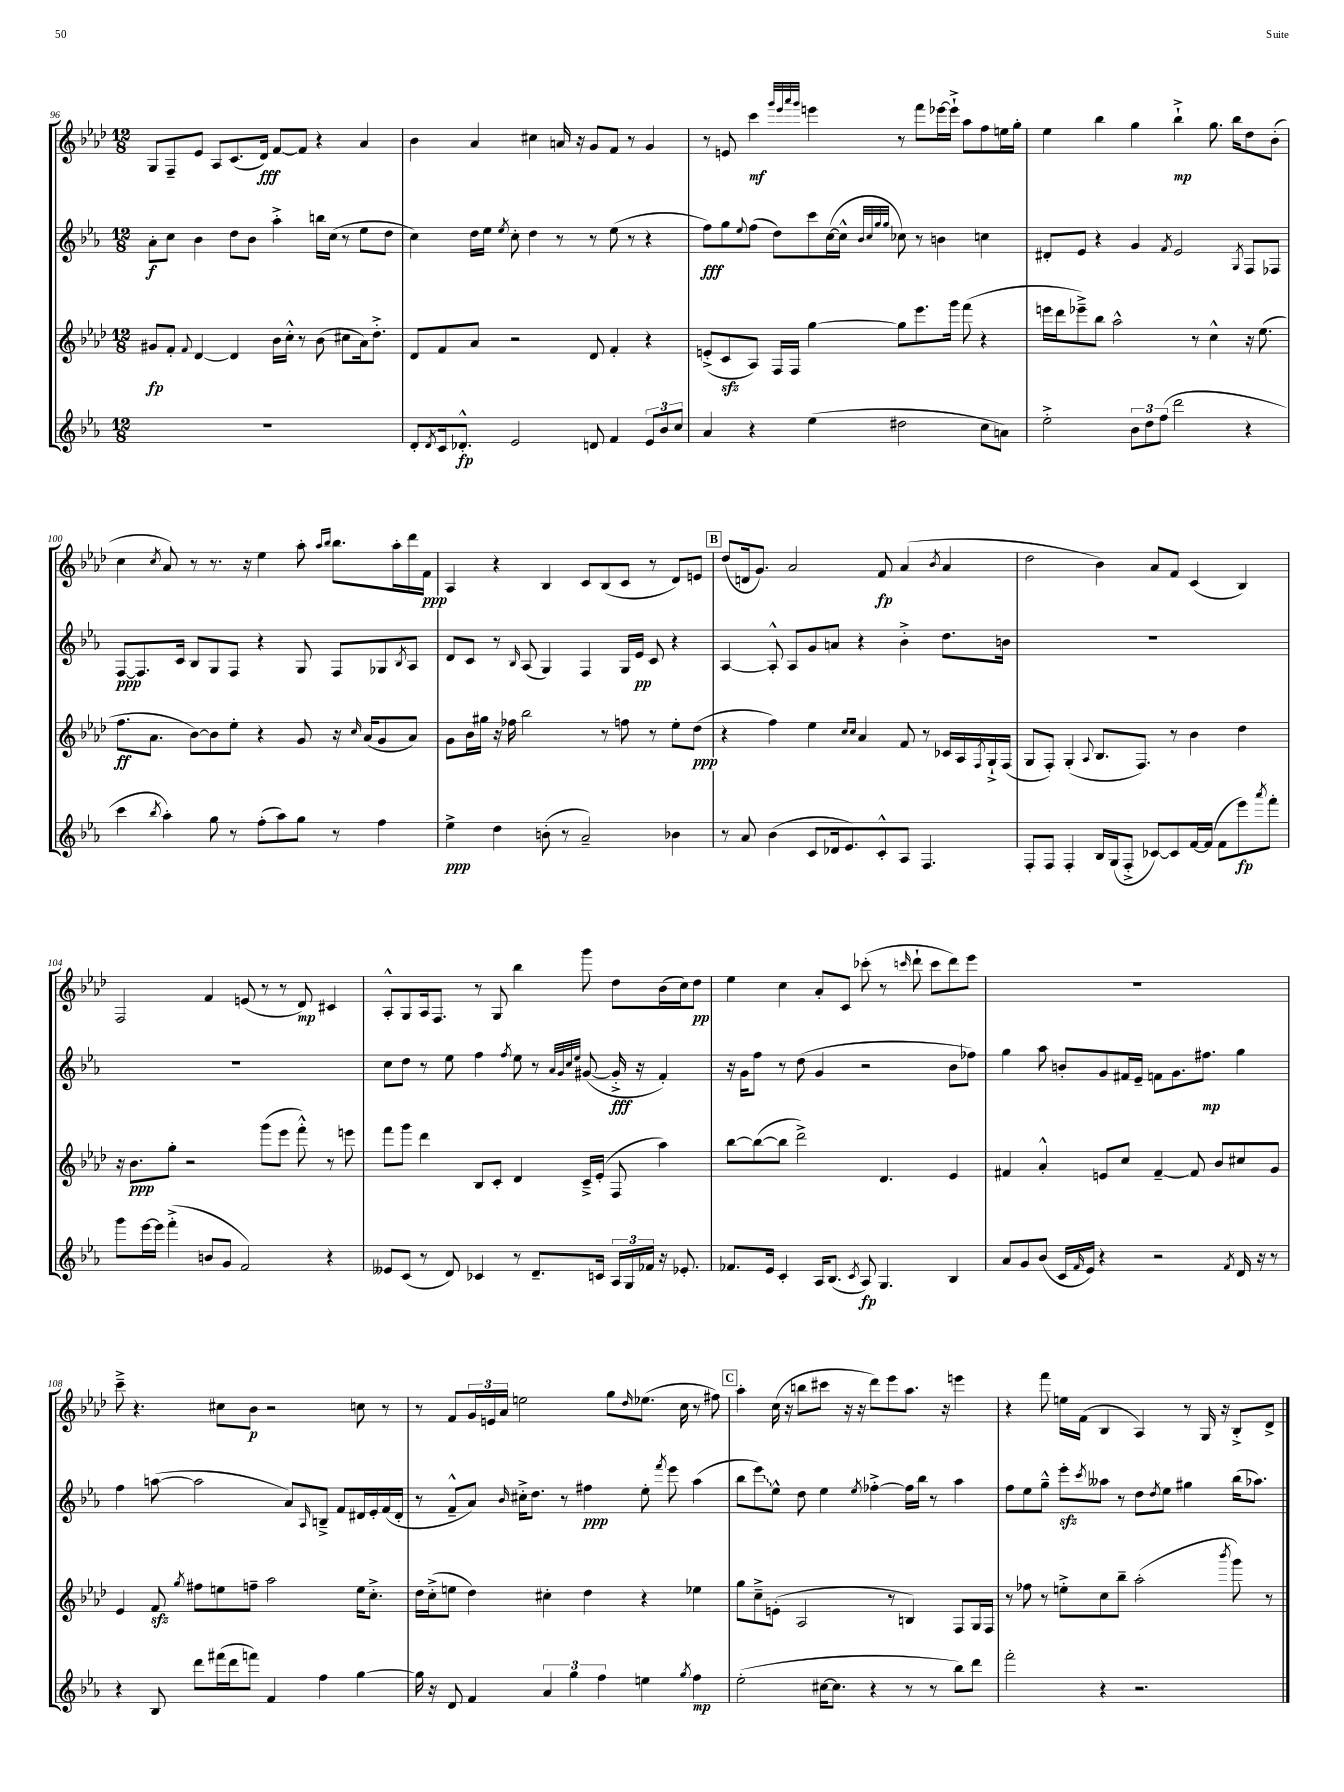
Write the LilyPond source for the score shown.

<<
\new StaffGroup <<
\new Staff = "s0" {
    \clef treble \key aes \major \numericTimeSignature \time 12/8
    g8 f8-- ees'8 aes8 c'8.( des'16\fff) f'8~ f'8 r4 aes'4 |
    bes'4 aes'4 cis''4 a'16 r16 g'8 f'8 r8 g'4 |
    r8 e'8 c'''4\mf \grace { g'''32 ees'''32 aes'''32 g'''32 } e'''4 r8 f'''8 ees'''16~ ees'''16-!-> aes''8 f''8 e''16 g''16-. |
    ees''4 bes''4 g''4 bes''4-!->\mp g''8. bes''16 des''8 bes'8-.( |
    c''4 \acciaccatura { c''8 } aes'8) r8 r8. r16 ees''4 aes''8-. \grace { aes''16 bes''16 } bes''8. aes''16-. des'''16 f'16\ppp |
    aes4 r4 bes4 c'8 bes8( c'8 r8 des'8) e'8 |
    \mark \markup { \box "B" } des''8( d'16 g'8.) aes'2 f'8\fp aes'4( \acciaccatura { bes'8 } aes'4 |
    des''2 bes'4) aes'8 f'8 c'4( bes4) |
    f2 f'4 e'8( r8 r8 des'8\mp) cis'4 |
    aes8-.-^ g8 aes16 f8. r8 g8 bes''4 g'''8 des''8 bes'16( c''16) des''8\pp |
    ees''4 c''4 aes'8-. c'8 ces'''8-.( r8 \grace { c'''16 } des'''8-! c'''8 des'''8) ees'''8 |
    R1. |
    c'''8---> r4. cis''8 bes'8\p r2 c''8 r8 |
    r8 f'8 \tuplet 3/2 { g'16 e'16 aes'16 } e''2 g''8 \grace { des''16 } ees''8.( c''16 r8 fis''8) |
    \mark \markup { \box "C" } aes''4-. c''16( r16 b''8 cis'''8 r16 r16 des'''8) ees'''8 aes''8. r16 e'''4 |
    r4 f'''8 e''16 f'16( bes4 aes4) r8 g16 r16 bes8-.-> des'8-> \bar "|." |
}
\new Staff = "s1" {
    \clef treble \key ees \major \numericTimeSignature \time 12/8
    aes'8-.\f c''8 bes'4 d''8 bes'8 aes''4-.-> b''16 c''16( r8 ees''8 d''8 |
    c''4) d''16 ees''16 \acciaccatura { ees''8 } c''8-. d''4 r8 r8 ees''8( r8 r4 |
    f''8\fff) g''8 \appoggiatura { ees''8 } f''8( d''8) c'''8 c''16~( c''16-^ \grace { bes'32 c''32 g''32 g''32 } ces''8) r8 b'4 c''4 |
    dis'8-. ees'8 r4 g'4 \acciaccatura { f'8 } ees'2 \acciaccatura { g8 } f8 fes8 |
    f8~\ppp f8. c'16 bes8 g8 f8 r4 g8 f8 ges8 \acciaccatura { bes8 } aes8 |
    d'8 c'8 r8 \grace { bes16 } aes8( g4) f4 g16 ees'16\pp c'8 r4 |
    \mark \markup { \box "B" } aes4~ aes8-.-^ aes8 g'8 a'8 r4 bes'4-.-> d''8. b'16 |
    R1. |
    R1. |
    c''8 d''8 r8 ees''8 f''4 \acciaccatura { f''8 } ees''8 r8 \grace { aes'32 g'32 c''32 ees''32 } gis'8~( gis'16-.->\fff r16 f'4-.) |
    r16 g'16 f''8 r8 d''8( g'4 r2 bes'8 fes''8) |
    g''4 aes''8 b'8-. g'8 fis'16 ees'16-- f'8 g'8. fis''8.\mp g''4 |
    f''4 a''8~( a''2 aes'8) \grace { aes16 } b8---> f'8 dis'16 ees'16-. f'16( dis'16-. |
    r8 f'8---^ aes'8) \grace { bes'16 } cis''16-.-> d''8. r8 fis''4\ppp ees''8-. \acciaccatura { f'''8 } ees'''8 aes''4( |
    \mark \markup { \box "C" } bes''8 \once \override Glissando.style = #'zigzag ees'''8\glissando) ees''8-^ d''8 ees''4 \acciaccatura { ees''8 } fes''4~-.-> fes''16 bes''16 r8 aes''4 |
    f''8 ees''8 g''8---^ ees'''8-.\sfz \acciaccatura { c'''8 } aeses''8 r8 d''8 \acciaccatura { d''8 } ees''8 gis''4 bes''16( aes''8.) \bar "|." |
}
\new Staff = "s2" {
    \clef treble \key aes \major \numericTimeSignature \time 12/8
    gis'8\fp f'8-. \appoggiatura { f'8 } des'4~ des'4 bes'16 c''16-.-^ r8 bes'8( cis''8 aes'16) des''8.-.-> |
    des'8 f'8 aes'8 r2 des'8 f'4-. r4 |
    e'8-.->( c'8\sfz aes8) f16 f16 g''4~ g''8 ees'''8. g'''16 f'''8( r4 |
    e'''16 des'''16 ees'''8--->) bes''8 aes''2-^ r8 c''4-^ r16 ees''8.( |
    f''8.\ff aes'8. bes'8~) bes'8 ees''8-. r4 g'8 r16 \grace { c''16 } aes'16( g'8 aes'8) |
    g'8 bes'16 gis''16 r16 fes''16 bes''2 r8 f''8 r8 ees''8-. des''8\ppp( |
    \mark \markup { \box "B" } r4 f''4) ees''4 \grace { c''16 c''16 } aes'4 f'8 r8 ces'16 aes16 \acciaccatura { f8 } g16-!-> f16( |
    g8 f8-.) g4-.( \appoggiatura { aes8 } bes8. f8.) r8 bes'4 des''4 |
    r16 bes'8.\ppp g''8-. r2 g'''8( ees'''8 f'''8-.-^) r8 e'''8 |
    f'''8 g'''8 des'''4 bes8 c'8-. des'4 c'16---> ees'16-.( f8 aes''4) |
    bes''8~ bes''8~( bes''8 des'''2->) des'4. ees'4 |
    fis'4 aes'4-.-^ e'8 c''8 fis'4~-- fis'8 bes'8 cis''8 g'8 |
    ees'4 f'8\sfz \acciaccatura { g''8 } fis''8 e''8 f''8-- aes''2 e''16 c''8.-.-> |
    des''16 c''16-.->( e''8 des''4) cis''4-. des''4 r4 ees''4 |
    \mark \markup { \box "C" } g''8 c''8---> e'8-.( aes2 r8 b4) f8 g16 f16 |
    r8 fes''8 r8 e''8-.-> c''8 bes''8-- aes''2-.( \acciaccatura { bes'''8 } g'''8) r8 \bar "|." |
}
\new Staff = "s3" {
    \clef treble \key ees \major \numericTimeSignature \time 12/8
    R1. |
    d'8-. \acciaccatura { d'8 } c'16 des'8.-.-^\fp ees'2 d'8 f'4 \tuplet 3/2 { ees'8 bes'8 c''8 } |
    aes'4 r4 ees''4( dis''2 c''8 a'8) |
    ees''2-.-> \tuplet 3/2 { bes'8 d''8 f''8( } d'''2 r4 |
    c'''4 \acciaccatura { bes''8 } aes''4-.) g''8 r8 f''8-.( aes''8) g''8 r8 f''4 |
    ees''4->\ppp d''4 b'8-.( r8 aes'2--) bes'4 |
    \mark \markup { \box "B" } r8 aes'8 bes'4( c'8 des'16 ees'8.) c'8-.-^ aes8 f4. |
    f8-. f8 f4-. bes16 g16( f8-.-> ces'8~) ces'8 f'16~ f'16( f'8 ees'''8\fp) \acciaccatura { aes'''8 } f'''8-. |
    g'''8 ees'''16~ ees'''16 f'''4-.->( b'8 g'8 f'2) r4 |
    eeses'8 c'8( r8 d'8) ces'4 r8 d'8.-- c'16 \tuplet 3/2 { aes16 g16 fes'16 } r16 ees'8.-. |
    fes'8. ees'16 c'4-. aes16 bes8.( \acciaccatura { c'8 } aes8\fp) g4. bes4 |
    aes'8 g'8 bes'8( c'16 \grace { f'16 } ees'16) r4 r2 \acciaccatura { f'8 } d'16 r16 r8 |
    r4 bes8 d'''8 fis'''16( d'''16 f'''8) f'4 f''4 g''4~ |
    g''16 r16 d'8 f'4 \tuplet 3/2 { aes'4 g''4 f''4 } e''4 \acciaccatura { g''8 } f''4\mp |
    \mark \markup { \box "C" } ees''2-.( cis''16~ cis''8. r4 r8 r8 bes''8) d'''8 |
    f'''2-. r4 r2. \bar "|." |
}
>>
>>
\layout { \context { \Score currentBarNumber = #96 } }
